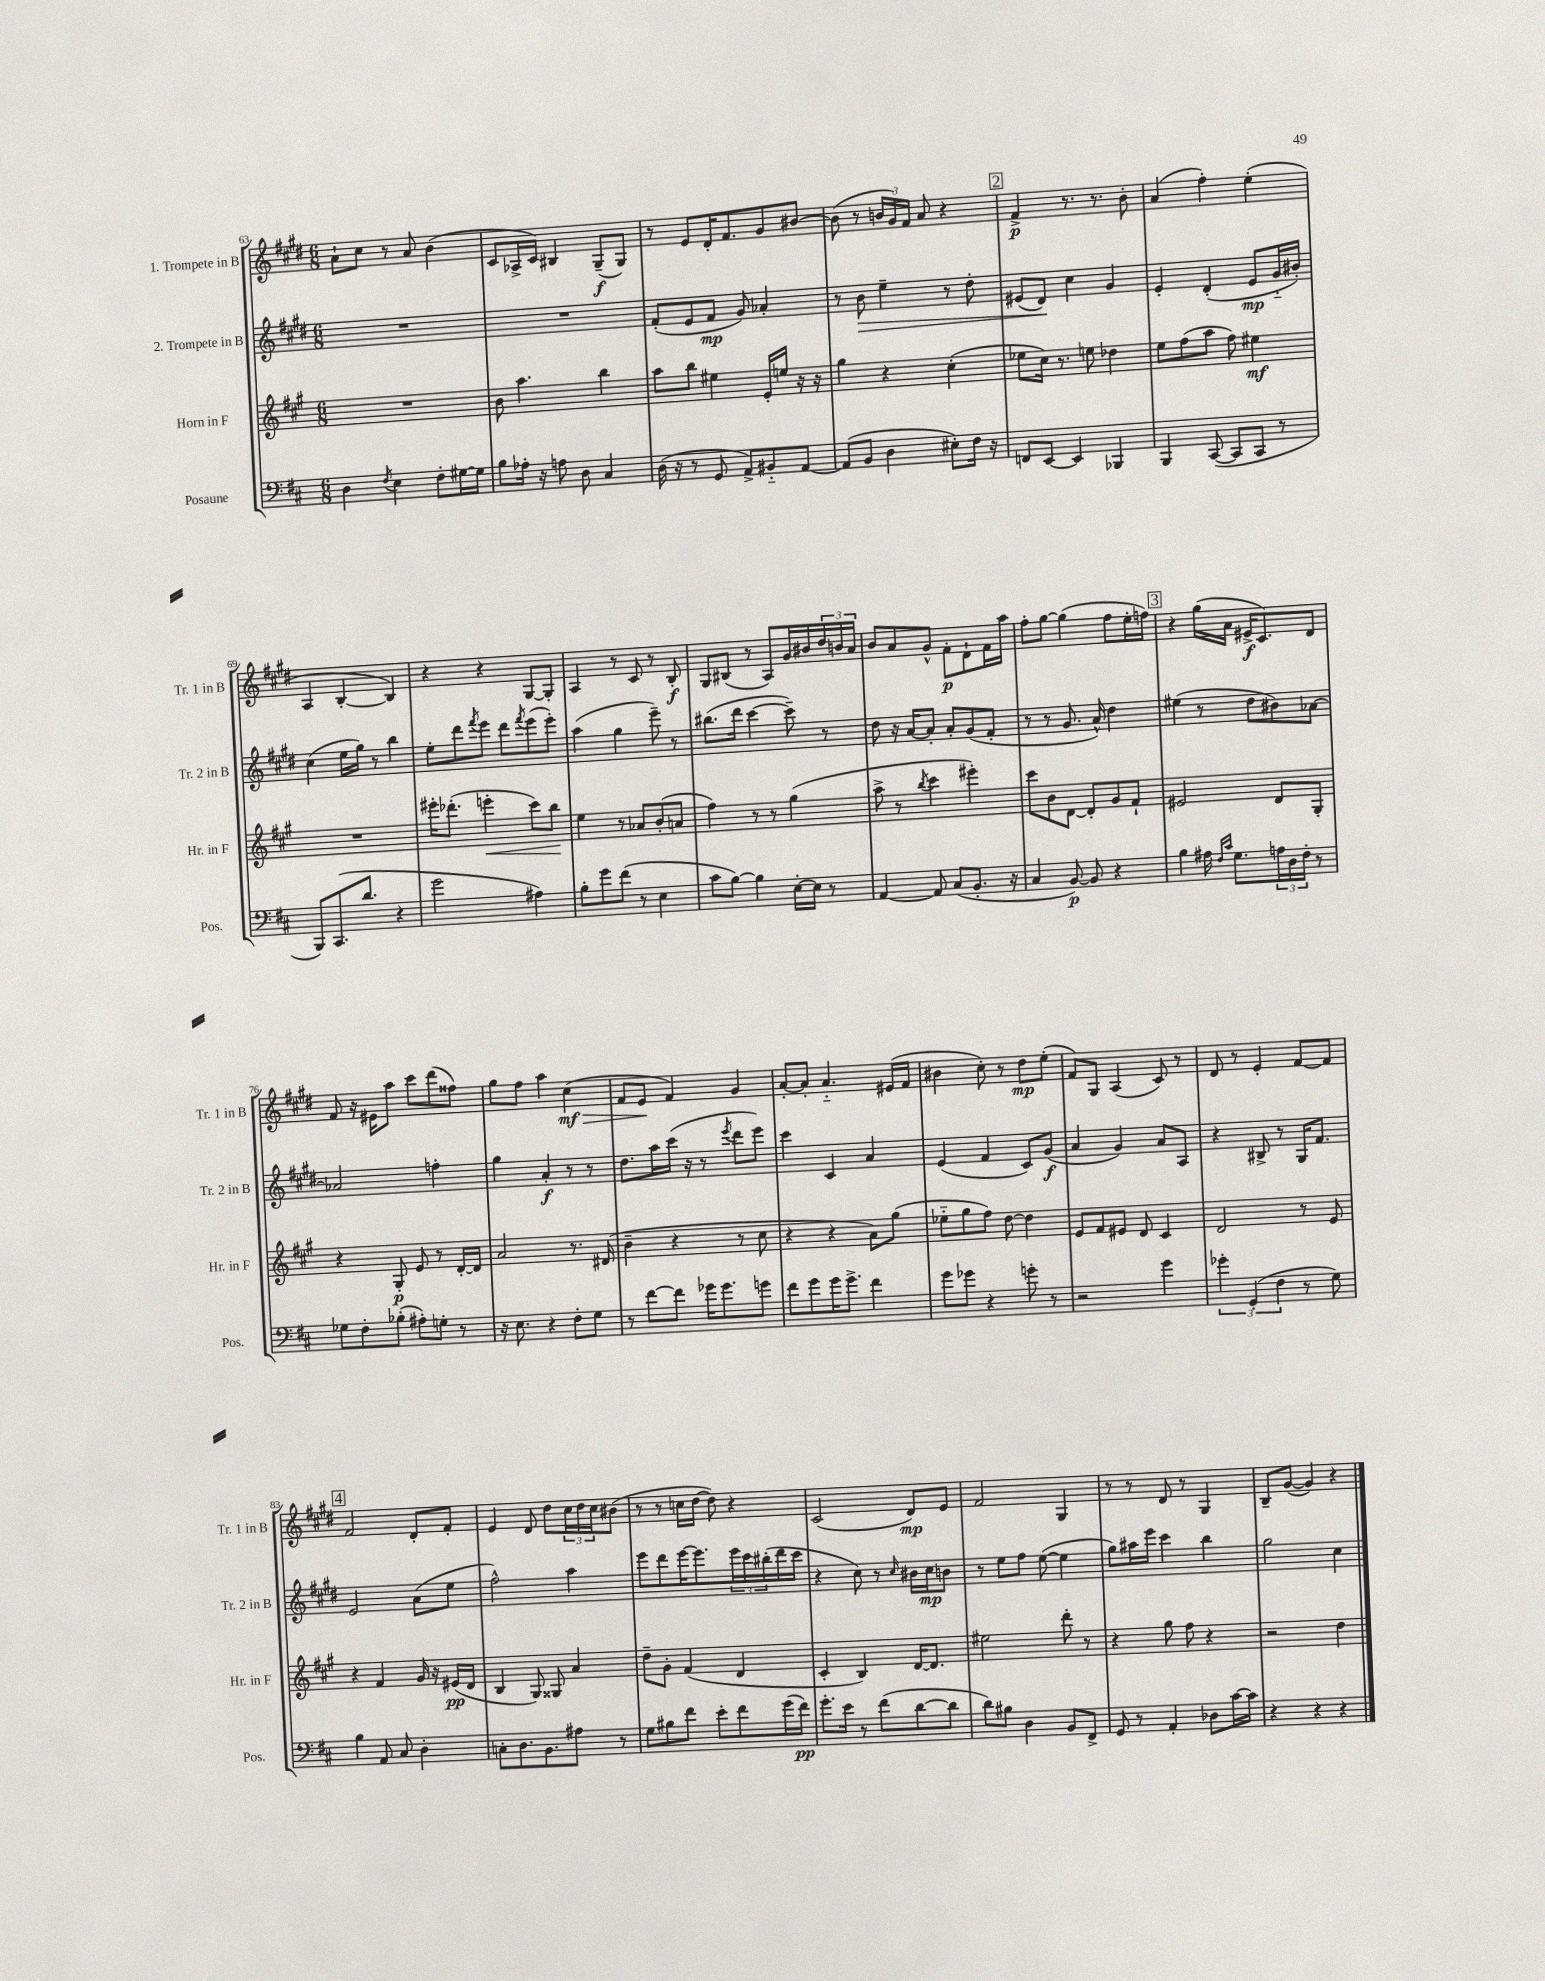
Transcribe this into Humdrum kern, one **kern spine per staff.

**kern	**kern	**kern	**kern
*staff4	*staff3	*staff2	*staff1
*clefF4	*clefG2	*clefG2	*clefG2
*k[f#c#]	*k[f#c#g#]	*k[f#c#g#d#]	*k[f#c#g#d#]
*M6/8	*M6/8	*M6/8	*M6/8
4D	2.r	2.r	8a`
.	.	.	8cc#
8qF#	.	.	.
4E	.	.	8r
.	.	.	8a
8F#'	.	.	(4b
[16G#	.	.	.
16G#]	.	.	.
=	=	=	=
8B	8b	2.r	8c#
16A-'	4.aa	.	16A-^
16r	.	.	16c#)
8A	.	.	4B#
8D	.	.	.
4C#	4bb	.	(8G#~
.	.	.	8G#)
=	=	=	=
(16D	8aa	(8f#'	8r
16r	.	.	.
8r	8bb	8e	8e
8GG	4ee#	8f#	16d#'
.	.	.	8.f#
8AA^)	.	8g#)	.
8BB#'~	16e'	4a-'	8g#
.	16ee	.	.
[8AA	16r	.	[8b#
.	16r	.	.
=	=	=	=
(8AA]	4gg#	8r	(8b#]
8BB	.	8b	8r
4D	4r	4ee~	24b
.	.	.	24g#)
.	.	.	24f#
.	.	.	8a
8E#')	(4cc#'	8r	4r
16F#	.	8dd#'	.
16r	.	.	.
=	=	=	=
8FF	8ee-	(8e#	4f#^
[8EE	16cc#)	8d#)	.
.	8.r	.	.
4EE]	.	4cc#	8.r
.	8ee	.	.
.	.	.	8.r
4BBB-	4dd-	4g#	.
.	.	.	8b'
=	=	=	=
4BBB	8ee	4e'	(4a
.	(8ff#	.	.
([8CC#	8aa	(4d#'	4ff#')
8CC#]	8ff#)	.	.
8CC#	4ee#	8e	(4ee'
8r	.	16g#'~	.
.	.	16b#')	.
=	=	=	=
8BBB)	2.r	(4cc#	4A
(8.CC#	.	.	.
.	.	16ee	[4B'
8.d	.	16gg#)	.
.	.	8r	.
4r	.	4bb	4B])
=	=	=	=
2g	16eee#'	8ee'	4r
.	(8.ddd-'	.	.
.	.	8ddd#	.
.	.	8qfff#	.
.	4eee'	8eee	4r
.	.	8ddd#	.
.	.	8qfff#	.
4A#)	8ccc#)	(8eee	[8G#
.	8bb	8eee')	8G#']
=	=	=	=
8B'	4ee	(4aa	4A
8g	.	.	.
(8f#	8r	4gg#	8r
8r	8a-	.	8c#
4E	(8b'	8eee~)	8r
.	8a	8r	8B'
=	=	=	=
8c#	4ff#)	(8.bb#	8G#
[8B)	.	.	(8B#
.	.	16ddd#	.
4B]	8r	[4ccc#	8r
.	8r	.	8A)
[16E'	(4gg#	8ccc#~])	16g#
16E]	.	.	16b#
8r	.	8r	24dd#
.	.	.	24b
.	.	.	24a
=	=	=	=
[4AA	8aa^	8dd#	8b
.	8r	16r	8a
.	.	[16a	.
.	8qbb	.	.
8AA]	4ccc#	8a']	8g#^^
(8C#	.	8a'	8f#'
8.BB'	4eee#')	(8g#	8d#`
.	.	8f#'	16f#
16r	.	.	16aa
=	=	=	=
4C#	8ccc#	8r	8ff#'
.	8b	8r	[8gg#
[8BB)	[8d	8.g#	(4gg#]
8BB]	8d']	.	.
.	.	16a^^)	.
4r	8g#	4dd#	8ff#
.	8f#`	.	16ee'
.	.	.	16ff)
=	=	=	=
4B	2e#	(4ee#	4r
16A#	.	8r	(16gg#
16qqF#	.	.	.
16qqc#	.	.	.
8.G	.	.	16a
.	.	8dd#	16e#^
.	.	.	8.c#)
24A	8d	8b#)	.
24D	.	.	.
24F#'	.	.	.
8r	8G#'	[8a-	8d#
=	=	=	=
8G-	4r	2a-]	8f#
8F#'	.	.	16r
.	.	.	16e#
(8B-'	8G#'	.	8aa
8A#')	8e	.	8ccc#
8G'	8r	4ff'	(8ddd#
8r	[16d'	.	8ff##)
.	16d]	.	.
=	=	=	=
16r	2a	4gg#	8gg#
8.E	.	.	.
.	.	.	8ff#
4r	.	4a'	4aa
8F#'	8.r	8r	(4cc#
8G	.	8r	.
.	(16d#	.	.
=	=	=	=
8r	4b~	8.dd#	8f#
[8f#	.	.	8e
.	.	16aa	.
8f#]	4r	(16ccc#	4f#)
.	.	16r	.
16g-	.	8r	.
8.g-	.	.	.
.	.	8qeee	.
.	8r	8ddd#	4g#
8g	8cc#	8eee)	.
=	=	=	=
8f#	4r	4ccc#	[8a'
8g	.	.	8a']
16g	4r	4c#	4.a'~
8.g^	.	.	.
4f#	8a)	4a	.
.	(8gg#	.	(16e#
.	.	.	16f#
=	=	=	=
8g	8ee-'~	(4e	4b#
8g-	8gg#	.	.
4r	8ff#)	4f#	8cc#')
.	[8dd	.	8r
8g'	4dd]	8c#)	8dd#
8r	.	(8g#	(8ee'
=	=	=	=
2r	8e	4a	8f#)
.	8f#	.	8G#
.	8e#	4g#)	(4A
.	8d	.	.
4g	4c#	8a	8c#)
.	.	8A	8r
=	=	=	=
6g-'	2d	4r	8d#
.	.	.	8r
(6GG'	.	.	.
.	.	8B#^	4e'
6F#	.	.	.
.	.	8r	.
8r	8r	16G#	[8f#
.	.	8.f#	.
8G)	8e	.	8f#]
=	=	=	=
4B	4r	2e	2f#
8AA	4f#	.	.
8C#	.	.	.
4D'	16g#	(8a	8d#'
.	16r	.	.
.	(16e#	8ee	8f#'
.	16d	.	.
=	=	=	=
8C'	4B	2ff#^^)	4e
8.D	.	.	.
.	8G#)	.	8d#
8.BB	.	.	.
.	8G##	.	8dd#
8A#	4a	4aa	24cc#
.	.	.	24dd#
.	.	.	24cc#
8r	.	.	(8b#
=	=	=	=
8G	8dd~	8eee	8r
8B#	8g#'	8ddd#	8r
8f#	(4f#	[16eee	16cc
.	.	8.eee]	[16dd#
8e'	.	.	8dd#])
8f#	4d	24eee	4r
.	.	24ccc#	.
.	.	(24bb#'	.
(16g	.	16ddd#	.
16f#)	.	16ccc#	.
=	=	=	=
8.g'	4c#'	4r	(2c#
16e	.	.	.
8r	4B)	8cc#)	.
(8f#	.	8r	.
.	.	16qqcc#	.
[8d	[16d	16b#	8d#)
.	8.d]	16cc#	.
8d]	.	8b	8e
=	=	=	=
8d)	2ee#	8r	2f#
8B#	.	8ee	.
4D	.	8ff#	.
.	.	([8ee	.
8BB	8ddd'	4ee]	4G#
8FF#^	8r	.	.
=	=	=	=
8GG	4r	8gg#)	8r
8r	.	16aa#	8r
.	.	16eee	.
4AA'	8gg#	4ccc#	8d#
.	8ff#	.	8r
8D-	4r	4bb	4G#
[16c#	.	.	.
16c#]	.	.	.
=	=	=	=
4r	2r	2gg#	8B~
.	.	.	([8g#
4r	.	.	4g#])
4r	4dd	4cc#	4r
==	==	==	==
*-	*-	*-	*-
